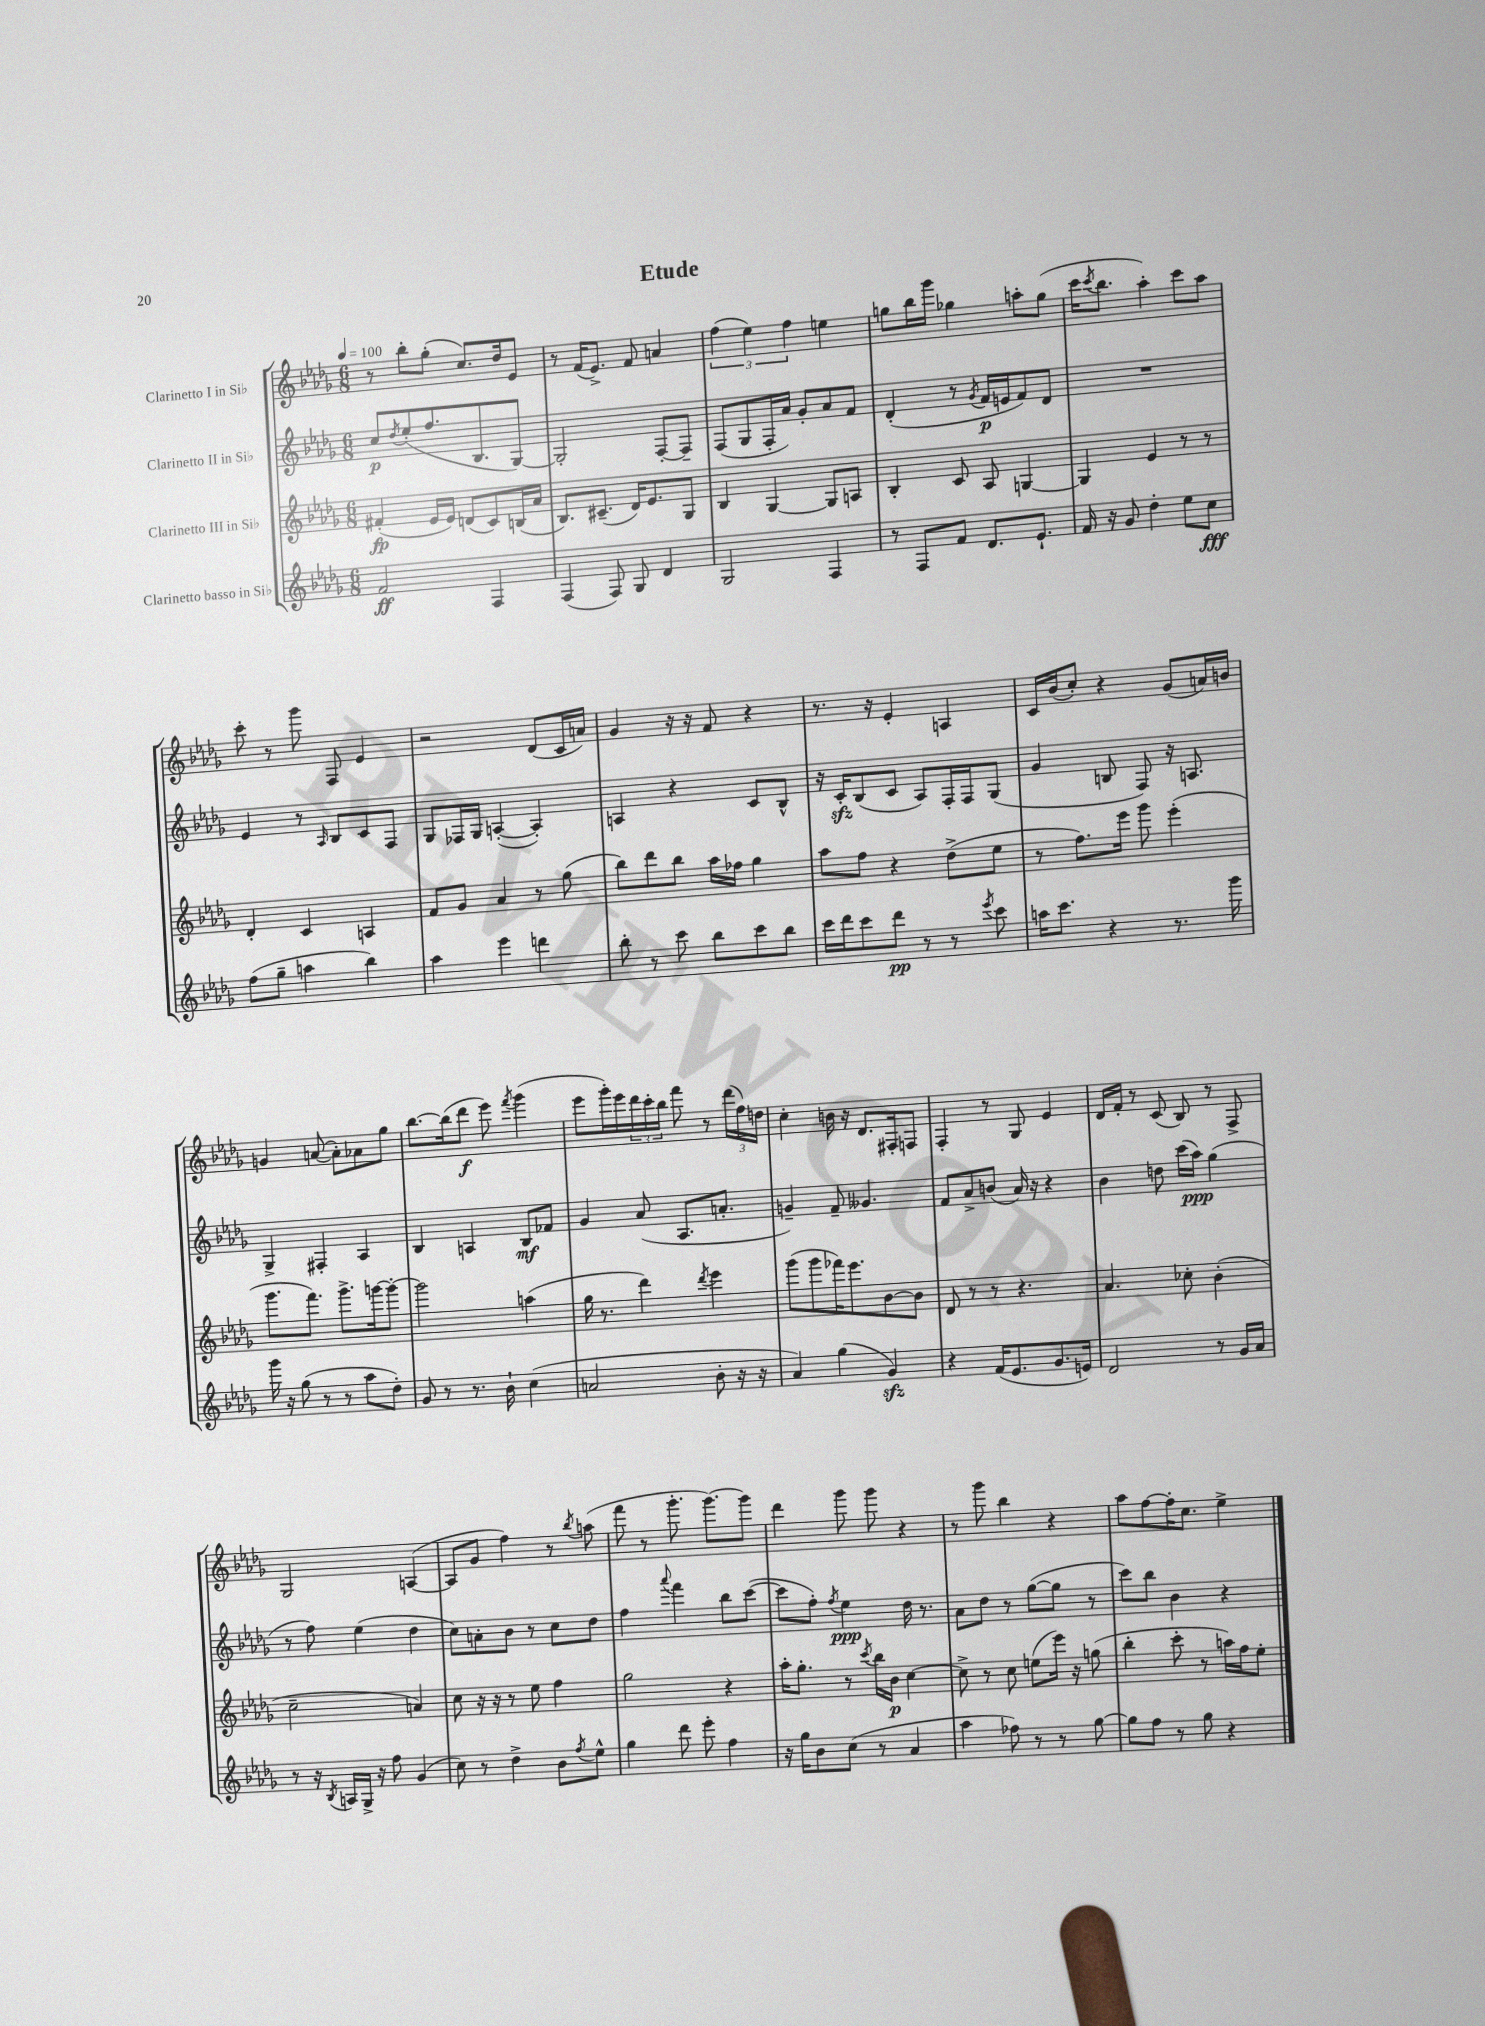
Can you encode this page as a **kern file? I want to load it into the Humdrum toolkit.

**kern	**kern	**kern	**kern
*staff4	*staff3	*staff2	*staff1
*clefG2	*clefG2	*clefG2	*clefG2
*k[b-e-a-d-g-]	*k[b-e-a-d-g-]	*k[b-e-a-d-g-]	*k[b-e-a-d-g-]
*M6/8	*M6/8	*M6/8	*M6/8
*MM100	*MM100	*MM100	*MM100
2f	(4f#'	8cc	8r
.	.	8qdd-	.
.	.	(8ee-'	8bb-'
.	16e-	8.ff	(8gg-'
.	16e-)	.	.
.	(8d	.	8.cc)
.	.	8.B-	.
4F	8c)	.	.
.	.	.	16dd-
.	(16B	[8G-)	8e-
.	16a-	.	.
=	=	=	=
(4F	8.B-)	2G-']	8r
.	.	.	(16f
.	(8.c#~	.	8.e-^)
8F)	.	.	.
8G-	16d-)	.	8f
.	8.e-	.	.
4d-	.	[8F'	4a
.	8G-	8F~]	.
=	=	=	=
2G-	4B-	(8F	(6ff
.	.	8G-	.
.	.	.	6ee-)
.	[4G-	16F'	.
.	.	16a-)	.
.	.	.	6ff
.	.	8g-'	.
4F	8G-]	8a-	4ee
.	8A	8f	.
=	=	=	=
8r	4B-'	(4d-'	8gg
8F	.	.	16bb-
.	.	.	16ggg-
8f	8c	8r	4gg-
.	.	8qg-	.
8.d-	8A-	16f	.
.	.	16e	.
.	[4G	8f)	8aa'
8.e-`	.	.	.
.	.	8d-	(8gg-
=	=	=	=
16f	4G]	2.r	16ccc
.	.	.	8qccc
16r	.	.	8.bb-
8g-	.	.	.
4dd-'	4e-	.	4aa-')
8ee-	8r	.	8ccc
8cc	8r	.	8aa-
=	=	=	=
(8ff	4d-'	4e-	8ccc'
8gg-~	.	.	8r
4aa	4c	8r	8ggg-
.	.	16qqA-	.
.	.	8B-	8F
4bb-)	4A	8c	4e-
.	.	8F	.
=	=	=	=
4aa-	8f	8G-	2r
.	8g-	16F-	.
.	.	16G-	.
4eee-	4a-	([4A'	.
4ddd	8r	4A'])	(8d-
.	(8gg-	.	16c
.	.	.	16a)
=	=	=	=
8bb-'	8bb-)	4A	4g-
8r	8ddd-	.	.
8ccc	8bb-	4r	16r
.	.	.	16r
8bb-	16aa-	.	8f
.	16ff-	.	.
8ccc	4gg-	8c	4r
8bb-	.	8B-^^	.
=	=	=	=
16ccc	8aa-	16r	8.r
16ddd-	.	16c'	.
8ccc	8ff	(8B-	.
.	.	.	16r
8ddd-	4r	8c	4e-'
8r	.	8A-)	.
8r	(8dd-^	16F'	4A
.	.	16F	.
8qeee-	.	.	.
8ccc	8ee-	(8G-	.
=	=	=	=
16aa	8r	4g-	16c
8.ccc	.	.	(16b-
.	8.ff)	.	8cc')
4r	.	8B	4r
.	16eee-	.	.
.	8ggg-	8F)	.
8.r	(4eee-'	16r	(8g-
.	.	8.A	.
.	.	.	16a)
16ggg-	.	.	16b
=	=	=	=
16ggg-	8.ggg-	4G-^	4g
16r	.	.	.
(8gg-	.	.	.
.	8.fff)	.	.
8r	.	4F#'	([8a
8r	8.ggg-^	.	8a'])
8aa-	.	4A-	8a-
.	[16ggg	.	.
8dd-')	8ggg'_	.	8gg-
=	=	=	=
8g-	2ggg]	4B-	[8.bb-
8r	.	.	.
.	.	.	(16bb-]
8.r	.	4A	8ddd-
.	.	.	8eee-)
16b-`	.	.	.
.	.	.	8qfff
(4cc	(4aa	8B-	(4ggg-
.	.	8f-	.
=	=	=	=
2a	16gg-	4g-	8eee-
.	8.r	.	.
.	.	.	16ggg-')
.	.	.	16eee-
.	4ddd-)	(8a-	24ddd-
.	.	.	24ccc'
.	.	.	24bb-
.	.	8.A-	8fff
.	8qddd-	.	.
8b-'	4eee-	.	8r
.	.	8.a'	.
16r	.	.	(24ddd-
.	.	.	24ff)
16r	.	.	.
.	.	.	24dd
=	=	=	=
4a-)	(8ggg-	4g~)	4cc'
.	8ggg-	.	.
(4gg-	16fff-)	8f~	16b
.	8.eee-	.	16r
.	.	4.g--	8.d-
4g-)	[8b-	.	.
.	.	.	16F#'
.	8b-]	.	8F
=	=	=	=
4r	8d-	8f	4F'
.	8r	8a-^	.
(16f	8r	(8b	8r
8.e-	.	.	.
.	4.r	16a-)	8G-
.	.	16r	.
8.g-	.	4r	4e-
16e)	.	.	.
=	=	=	=
2d-	4.a-	4b-	16d-
.	.	.	16f'
.	.	.	8r
.	.	8dd	(8c
.	8cc-'	(16ccc	8B-)
.	.	16aa-)	.
8r	(4b-'	(4gg-	8r
16g-	.	.	8F^
16a-	.	.	.
=	=	=	=
8r	2cc~	8r	2G-
16r	.	8ff)	.
8qB-	.	.	.
16A	.	.	.
16G-^	.	(4ee-	.
16r	.	.	.
8ff	.	.	.
(4g-	4a)	4dd-	([4A
=	=	=	=
8cc)	8cc	8cc)	8A]
8r	16r	8a'	8g-
.	16r	.	.
4dd-^	8r	8b-	4ff)
.	8ee-	8r	.
8b-	4ff	8cc	8r
8qff	.	.	8qbb-
8ee-^^	.	8dd-	(8aa
=	=	=	=
4gg-	2gg-	4ff	8fff
.	.	.	8r
.	.	8qqaaa-	.
8ddd-	.	4fff	8.ggg-'
8eee-'	.	.	.
.	.	.	[8.ggg-)
4ff	4r	8bb-	.
.	.	([8ccc	8ggg-]
=	=	=	=
16r	16aa-'	8ccc]	4ddd-
16gg-	8.gg-'	.	.
8b-	.	8ff')	.
.	.	8qff	.
(8cc	8r	4ee-	8ggg-
.	8qccc	.	.
8r	16bb-	.	8ggg-
.	16b-	.	.
4a-	[4cc	16dd-	4r
.	.	8.r	.
=	=	=	=
4aa-	8cc^]	8a-	8r
.	8r	8dd-	8ggg-
8ff-)	8cc	8r	4bb-
8r	(8ee	([8gg-	.
8r	16eee-)	8gg-]	4r
.	16r	.	.
[8gg-	(8gg	8r	.
=	=	=	=
8gg-]	4bb-'	8ccc)	8aa-
8ff	.	8bb-	[8ff
8r	8ccc'	4b-	16ff']
.	.	.	8.cc
8gg-	8r	.	.
4r	16aa)	4r	4ee-^
.	16ff	.	.
.	8ee-'	.	.
==	==	==	==
*-	*-	*-	*-
